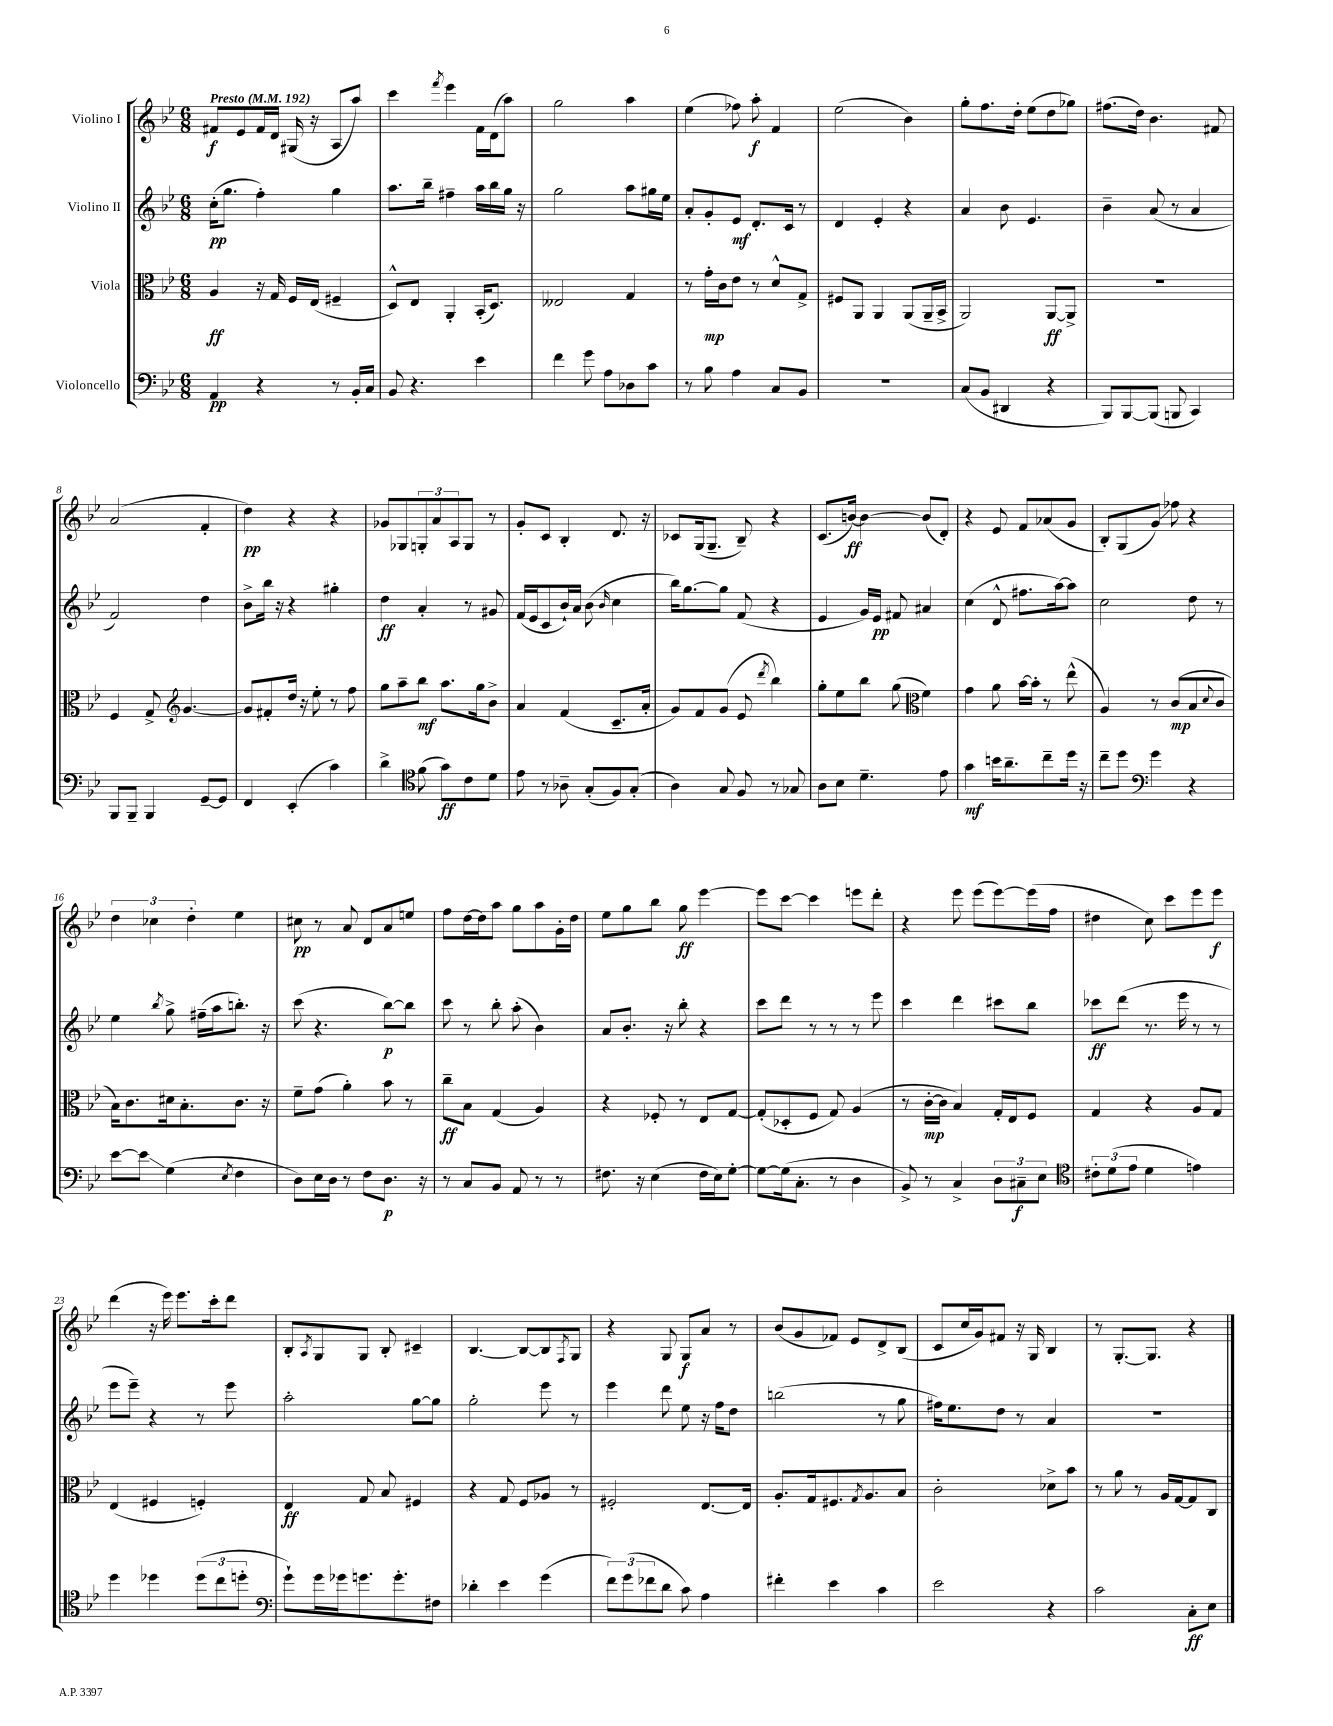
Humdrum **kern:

**kern	**kern	**kern	**kern
*staff4	*staff3	*staff2	*staff1
*clefF4	*clefC3	*clefG2	*clefG2
*k[b-e-]	*k[b-e-]	*k[b-e-]	*k[b-e-]
*M6/8	*M6/8	*M6/8	*M6/8
*MM192	*MM192	*MM192	*MM192
4AA/	4A/	(16cc'\LK	8f#/L
.	.	8.gg\J	.
.	.	.	8e-/
4r	16r	4ff'\)	16f#/L
.	16G/	.	16d/JJ
.	16F/LL	.	(16G#/
.	(16E-/JJ	.	16r
8r	4F#~/	4gg\	8A/L
16BB-'/LL	.	.	8aa/J)
16C/JJ	.	.	.
=	=	=	=
8BB-/	8D^^/L)	8.aa\L	4ccc\
4.r	8E-/J	.	.
.	.	16bb-~\Jk	.
.	.	.	8qfff/
.	4AA'/	4ff#~\	4eee-\
4e-\	(16BB-'/LK	16aa\LL	16f\LL
.	8.D/J)	16bb-\	(16d\J
.	.	16gg\JJ	8aa\J)
.	.	16r	.
=	=	=	=
4f\	2E--/	2gg\	2gg\
8g\	.	.	.
8A\L	.	.	.
8D-\	4G/	8aa\L	4aa\
8c\J	.	16gg#\L	.
.	.	16ee-\JJ	.
=	=	=	=
8r	8r	8a'/L	(4ee-\
8B-\	16g'\LL	8g'/	.
.	16c\J	.	.
4A\	8e-\J	8e-/J	8ff-\)
.	8r	8.d'/L	8aa'\
8C/L	8d^^/L	.	4f/
.	.	16c/Jk	.
8BB-/J	8G^/J	8r	.
=	=	=	=
2.r	8F#/L	4d/	(2ee-\
.	8AA/J	.	.
.	4AA/	4e-'/	.
.	(8AA/L	4r	4b-\)
.	16AA~/L	.	.
.	16BB-^/JJ	.	.
=	=	=	=
(8C/L	2AA/)	4a/	8gg'\L
8BB-/J	.	.	8.ff\
4DD#/	.	8b-\	.
.	.	.	16dd'\Jk
.	.	4.e-/	(8ee-\L
4r	[8AA/L	.	8dd\
.	8AA^/]J	.	8gg-\J)
=	=	=	=
8BBB-/L)	2.r	4b-~\	(8.ff#\L
[8BBB-/	.	.	.
.	.	.	16dd\Jk)
(8BBB-/]J	.	(8a/	4.b-\
8BBB/	.	8r	.
4CC/)	.	4a/	.
.	.	.	8f#/
=	=	=	=
8BBB-/L	4F/	2f/)	(2a/
8BBB-~/J	.	.	.
4BBB-/	8G^/	.	.
*	*clefG2	*	*
.	[4.g/	.	.
[8GG~/L	.	4dd\	4f'/
8GG/]J	.	.	.
=	=	=	=
4FF/	8g/]L	8b-^\L	4dd\)
.	8f#'/	16bb-\Jk	.
.	.	16r	.
(4EE-'/	16dd/Jk	4r	4r
.	16r	.	.
.	8ee-'\	.	.
4c\)	8r	4gg#'\	4r
.	8ff\	.	.
=	=	=	=
4d^\	8gg\L	4dd\	8g-/L
.	8aa~\	.	8G-/
*clefC4	*	*	*
(8f\	8bb-\J	4a'/	12G'/
.	.	.	12a/
8g\L)	8.aa\L	.	.
.	.	.	12A/
8c\	.	8r	8G/J
.	16gg\k	.	.
8d\J	8b-^\J	8g#/	8r
=	=	=	=
8e-\	4a/	(16f/LL	8g'/L
.	.	16e-/J	.
8r	.	8c/	8c/J
8A-~\	(4f/	16b-`/L)	4B-'/
.	.	16a/JJ	.
(8G'/L	.	(8b-\	.
.	.	16qqb-/	.
8F/)	8.c~/L	4cc\	8.d/
(8G'/J	.	.	.
.	16a'/Jk	.	16r
=	=	=	=
4A\)	8g/L)	16bb-\LK)	8c-/L
.	.	[8.gg\	.
.	8f/	.	(16G/k
.	.	.	8.G~/J
8G/	(8g/J	8gg\]J	.
8F/	8e-/	(8f/	8B-~/)
.	8qddd/	.	.
8r	4bb-\)	4r	4r
8G-/	.	.	.
=	=	=	=
8A\L	8gg'\L	4e-/	(8.c/L
8B-\J	8ee-\	.	.
.	.	.	[16b/Jk)
4.d~\	8bb-\J	16g/LL)	4b\_
.	.	16e-/JJ	.
.	(8gg\	8f#/	.
*	*clefC3	*	*
.	4f\)	4a#/	(8b/]L
8e-\	.	.	8d'/J)
=	=	=	=
4g\	4g\	(4cc\	4r
16b\LK	8a\	8d^^/	8e-/
8.a~\	.	.	.
.	[16b-\LL	8.ff#\L	8f/L
.	16b-'\]JJ	.	.
8cc~\	8r	.	(8a-/
.	.	[16aa\k)	.
16dd\Jk	(8ee-^^\	8aa\]J	8g/J
16r	.	.	.
=	=	=	=
8cc~\L	4A/)	2cc\	8B-'/L)
8dd\J	.	.	(8G/
*clefF4	*	*	*
4g\	8r	.	8g/J)
.	(8c/L	.	8ff-\
4r	8B-/	8dd\	4r
.	8qqd/	.	.
.	8c/J	8r	.
=	=	=	=
[8e-\L	16B-\LK)	4ee-\	6dd\
.	8.c\	.	.
8e-\]J	.	.	.
.	.	.	6cc-\
.	.	8qbb-/	.
(4G\	16d#\k	8gg^\	.
.	8.B-'\	.	.
.	.	.	6dd'\
.	.	(16ff#~\LL	.
.	.	16aa\J	.
8qE-/	.	.	.
4F\	8.c\J	8.bb'\J)	4ee-\
.	16r	16r	.
=	=	=	=
8D\L)	8f~\L	(8ccc\	8cc#\
16E-\L	(8g\J	4.r	8r
16D\JJ	.	.	.
8r	4a'\)	.	8a/
8F\L	.	.	8d/L
8.D\J	8b-\	[8bb-\L)	8a/
.	8r	8bb-\]J	8ee/J
16r	.	.	.
=	=	=	=
8r	8cc~\L	8ccc\	8ff\L
8C/L	8B-\J	8r	[16dd\L
.	.	.	16dd\]J
8BB-/J	(4G/	8bb-'\	8aa\J
8AA/	.	(8aa'\	8gg\L
8r	4A/)	4b-\)	8aa\
8r	.	.	16g'\L
.	.	.	16dd\JJ
=	=	=	=
8.F#\	4r	8a/L	8ee-\L
.	.	8.b-'/J	8gg\
16r	.	.	.
(4E-\	8F-'/	.	8bb-\J
.	.	16r	.
.	8r	8bb-'\	8gg\
16F#\LL	8E-/L	4r	[4eee-\
16E-\J)	.	.	.
[8G'\J	[8G/J	.	.
=	=	=	=
8G\_L	(8G'/]L	8ccc\L	8eee-\]L
(16G\]k	8D-'/	8ddd\J	[8ccc\J
8.C'\J	.	.	.
.	8F/J	8r	4ccc\]
8r	8G/)	8r	.
4D\	(4A/	8r	8eee\L
.	.	8eee-\	8ddd'\J
=	=	=	=
8BB-^/)	8r	4ccc\	4r
8r	[16c'\LL	.	.
.	16c\]JJ	.	.
4C^/	4B-/)	4ddd\	8eee-\
.	.	.	(8eee-\L
12D\L	16G'/LL	8ccc#\L	[8eee-\)
.	16E-/J	.	.
12C#~\	.	.	.
.	8F/J	8bb-\J	(16eee-\]L
12E-\J	.	.	.
.	.	.	16ff\JJ
=	=	=	=
*clefC4	*	*	*
12c#'\L	4G/	8ccc-\L	4dd#\
(12d\	.	.	.
.	.	(8ddd\J	.
12e-\J	.	.	.
4d\	4r	8.r	8cc\)
.	.	.	8ccc\L
.	.	16eee-\	.
4e\)	8A/L	8r	8eee-\
.	8G/J	8r	8eee-\J
=	=	=	=
4dd\	(4E-/	8eee-\L	(4ddd\
.	.	8eee-~\J)	.
4dd-\	4F#/	4r	16r
.	.	.	16eee-\)
.	.	.	8.eee-\L
(12dd-\L	4F'/)	8r	.
.	.	.	16ccc'\k
12cc\	.	.	.
.	.	8eee-\	8ddd\J
12dd'\J	.	.	.
=	=	=	=
*clefF4	*	*	*
8g`\L)	4E-/	2aa'\	8B-'/L
.	.	.	8qA/
16g\L	.	.	8G/
16g-\J	.	.	.
8.g\	8G/	.	8G/J
.	8B-/	.	8B-'/
8.g'\	.	.	.
.	4F#/	[8gg\L	4c#~/
8F#\J	.	8gg\]J	.
=	=	=	=
4d-'\	4r	2gg'\	[4.B-/
4e-\	8G/	.	.
.	8F/L	.	8B-/_L
(4g\	8A-/J	8eee-\	8B-/]
.	.	.	8qF/
.	8r	8r	8G/J
=	=	=	=
12f\L)	2F#'/	4eee-\	4r
(12g\	.	.	.
12f-\	.	.	.
8d\J	.	8ddd\	8G/
8c\)	.	8ee-\	8G/L
4A\	[8.E-/L	16r	8a/J
.	.	16ff\LK	.
.	.	8dd\J	8r
.	16E-/]Jk	.	.
=	=	=	=
4f#'\	8.A'/L	(2bb\	(8b-/L
.	.	.	8g/
.	16G/k	.	.
4e-\	8.F#/	.	8f-/J)
.	.	.	8e-/L
.	8qG/	.	.
.	8.A/	.	.
4c\	.	8r	8d^/
.	8B-/J	8gg\	(8B-/J
=	=	=	=
2e-\	2c'\	16ff#\LK)	8c/L
.	.	8.ee-\	.
.	.	.	16cc/L
.	.	.	16g/J)
.	.	8dd\J	8f#/J
.	.	8r	16r
.	.	.	16G/
4r	8d-^\L	4a/	4B-/
.	8b-\J	.	.
=	=	=	=
2c\	8r	2.r	8r
.	8a\	.	[8.G'/L
.	8r	.	.
.	.	.	8.G/]J
.	16A/LL	.	.
.	[16G/J	.	.
8C'\L	8G/]	.	4r
8E-\J	8C/J	.	.
==	==	==	==
*-	*-	*-	*-
